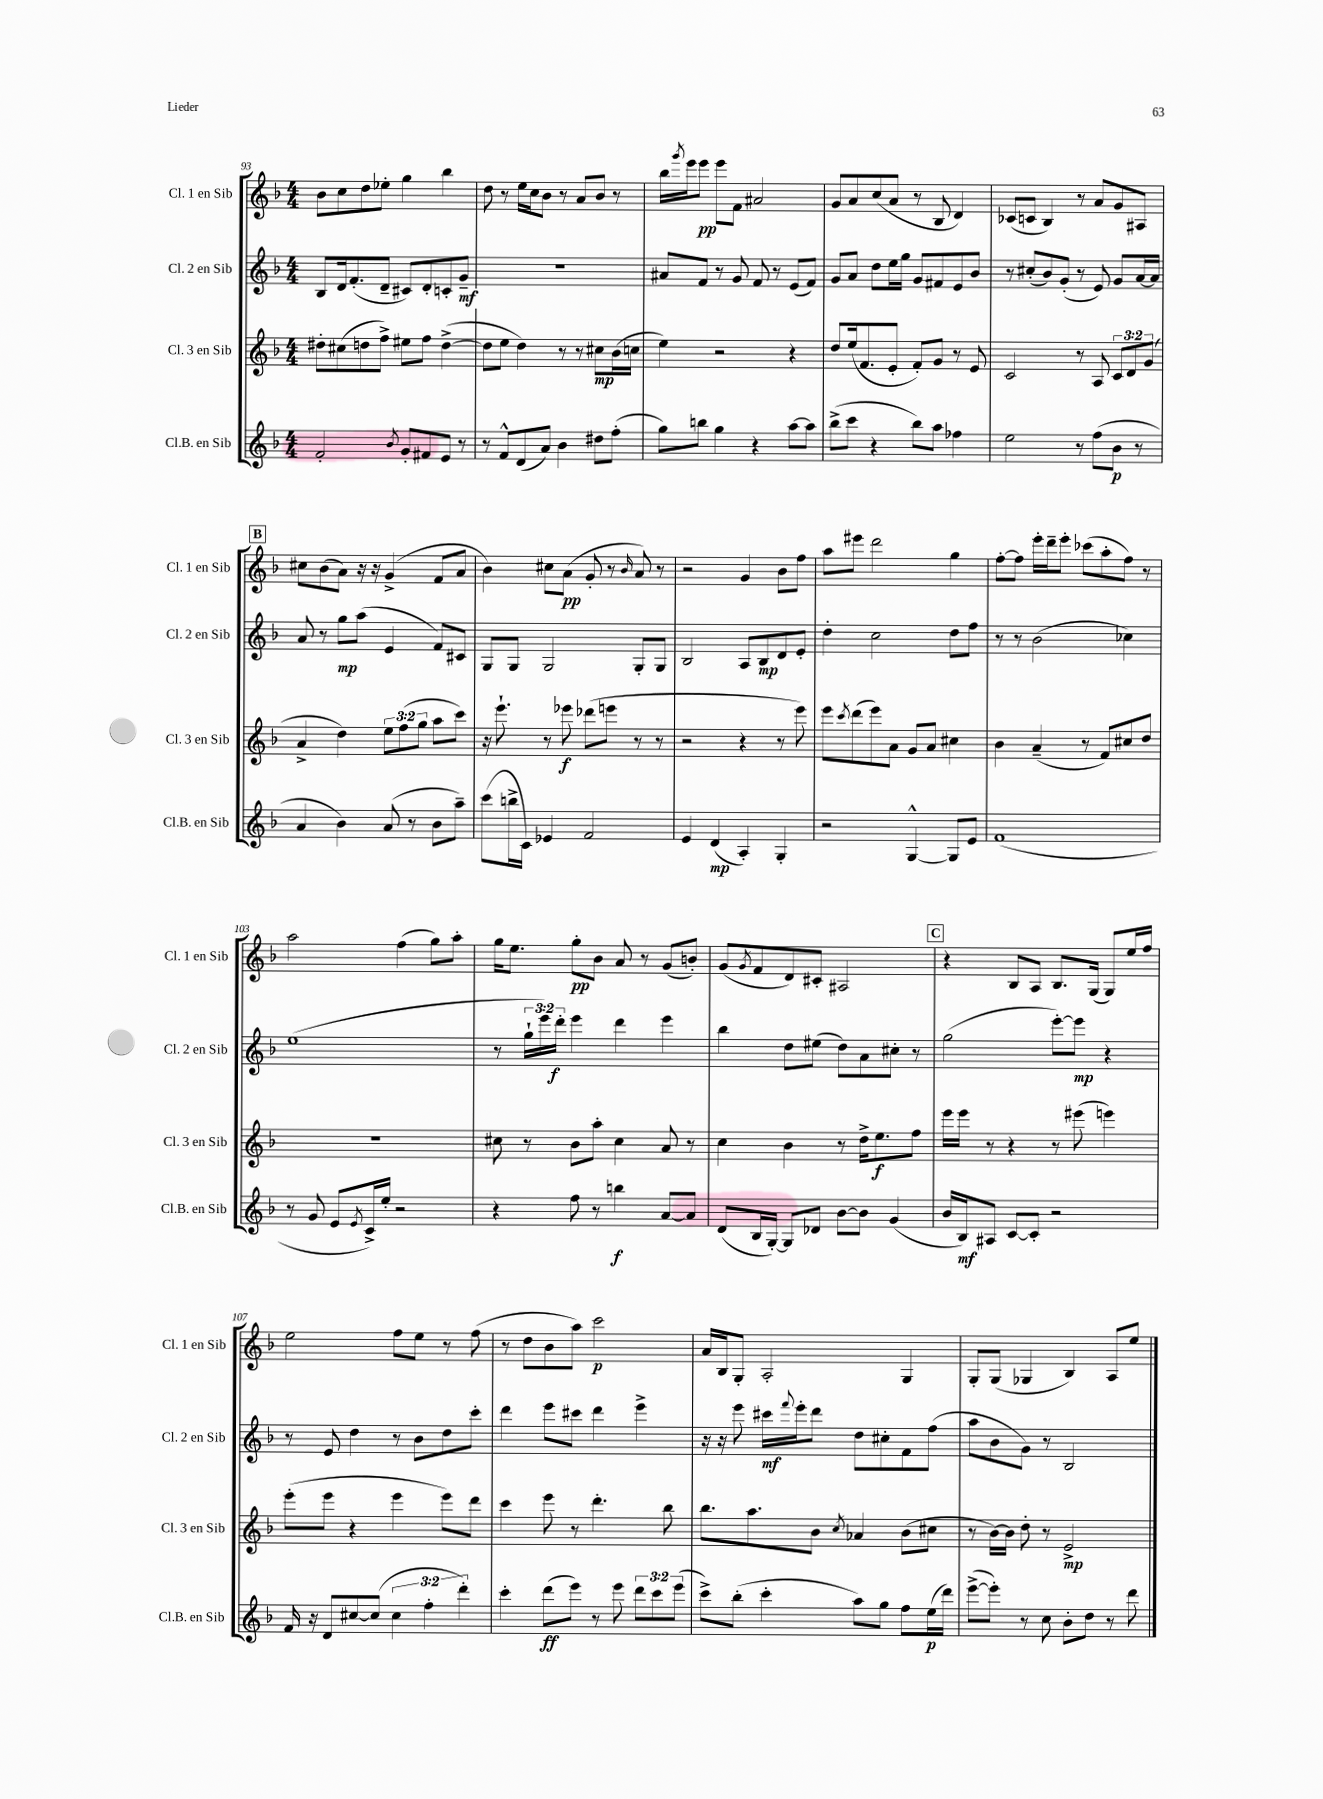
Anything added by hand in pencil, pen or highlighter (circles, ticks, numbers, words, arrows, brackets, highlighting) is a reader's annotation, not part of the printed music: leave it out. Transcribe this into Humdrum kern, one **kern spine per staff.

**kern	**dynam	**kern	**dynam	**kern	**dynam	**kern	**dynam
*part4	*part4	*part3	*part3	*part2	*part2	*part1	*part1
*staff4	*staff4	*staff3	*staff3	*staff2	*staff2	*staff1	*staff1
*I"Cl.B. en Sib	*	*I"Cl. 3 en Sib	*	*I"Cl. 2 en Sib	*	*I"Cl. 1 en Sib	*
*I'Cl.B. en Sib	*	*I'Cl. 3 en Sib	*	*I'Cl. 2 en Sib	*	*I'Cl. 1 en Sib	*
*clefG2	*	*clefG2	*	*clefG2	*	*clefG2	*
*k[b-]	*	*k[b-]	*	*k[b-]	*	*k[b-]	*
*M4/4	*	*M4/4	*	*M4/4	*	*M4/4	*
=93	=93	=93	=93	=93	=93	=93	=93
2f'/	.	8dd#X'\L	.	8B-/L	.	8b-\L	.
.	.	(8cc#X\	.	16d/k	.	8cc\	.
.	.	.	.	(8.f'/	.	.	.
.	.	8ddn\	.	.	.	8dd\	.
.	.	8ff^\J)	.	8d~/J	.	8ee-X'\J	.
8qb-/	.	.	.	.	.	.	.
8g'/L	.	8ee#X\L	.	8c#X/L)	.	4gg\	.
8f#X/	.	8ff\J	.	8d'/	.	.	.
8e/J	.	([4dd^\	.	8cn'/	.	4bb-\	.
8r	.	.	.	8g~/J	mf	.	.
=94	=94	=94	=94	=94	=94	=94	=94
8r	.	8dd\L]	.	1r	.	8dd\	.
8f^^/L	.	8ee\J	.	.	.	8r	.
(8d/	.	4dd\)	.	.	.	16ee\LL	.
.	.	.	.	.	.	16cc\J	.
8a/J)	.	.	.	.	.	8b-\J	.
4b-\	.	8r	.	.	.	8r	.
.	.	8r	.	.	.	8a/L	.
8dd#X\L	.	8cc#X\L	mp	.	.	8b-/J	.
(8ff'\J	.	(16b-\L	.	.	.	8r	.
.	.	16ccn\JJ	.	.	.	.	.
=95	=95	=95	=95	=95	=95	=95	=95
8gg\L)	.	4ee\)	.	8a#X/L	.	16bb-\LL	.
.	.	.	.	.	.	8qggg/	.
.	.	.	.	.	.	16eee\J	.
8bbn\J	.	.	.	8f/J	.	8eee\J	pp
4gg\	.	2r	.	8r	.	8eee\L	.
.	.	.	.	8g/	.	8f\J	.
4r	.	.	.	8f/	.	2a#X/	.
.	.	.	.	8r	.	.	.
[8aa\L	.	4r	.	(8e/L	.	.	.
8aa\J]	.	.	.	8f/J)	.	.	.
=96	=96	=96	=96	=96	=96	=96	=96
(8bb-^\L	.	8dd/L	.	8g/L	.	8g/L	.
8ccc\J	.	(16ee/k	.	8a/J	.	8a/	.
.	.	8.f/	.	.	.	.	.
4r	.	.	.	8dd\L	.	(8cc/	.
.	.	8e'/J	.	16ee\L	.	8a/J	.
.	.	.	.	16gg\JJ	.	.	.
8bb-\L)	.	8f'/L)	.	8g/L	.	8r	.
8aa\J	.	8g/J	.	8f#X/	.	8B-/	.
4ff-X\	.	8r	.	8e/	.	4d/)	.
.	.	8e/	.	8b-/J	.	.	.
=97	=97	=97	=97	=97	=97	=97	=97
2ee\	.	2c/	.	8r	.	(8c-X/L	.
.	.	.	.	(8cc#X'/L	.	8cn/J	.
.	.	.	.	8b-/)	.	4B-/)	.
.	.	.	.	(8g'/J	.	.	.
8r	.	8r	.	8r	.	8r	.
(8ff\L	.	8A/	.	8e/)	.	8a/L	.
8b-\J	p	12c/L	.	8g/L	.	8g/	.
.	.	12d/	.	.	.	.	.
8r	.	.	.	[16a/L	.	8A#X/J	.
.	.	(12g/J	.	.	.	.	.
.	.	.	.	16a/JJ]	.	.	.
!!LO:LB:g=z
!!LO:REH:place=s1:t=B
=98	=98	=98	=98	=98	=98	=98	=98
4a/	.	4a^/	.	8a/	.	8cc#X\L	.
.	.	.	.	8r	.	(8b-\	.
4b-\)	.	4dd\)	.	8gg\L	mp	8a\J)	.
.	.	.	.	(8aa\J	.	16r	.
.	.	.	.	.	.	16r	.
(8a/	.	12ee\L	.	4e/	.	(4g^/	.
.	.	(12ff\	.	.	.	.	.
8r	.	.	.	.	.	.	.
.	.	12gg\J	.	.	.	.	.
8b-\L	.	8aa\L	.	8f/L)	.	8f/L	.
8aa~\J)	.	8ccc\J)	.	8c#X/J	.	8a/J	.
=99	=99	=99	=99	=99	=99	=99	=99
(8ccc\L	.	16r	.	8G/L	.	4b-\)	.
.	.	8.eee`\	.	.	.	.	.
16bbn^\L	.	.	.	8G/J	.	.	.
16c\JJ)	.	.	.	.	.	.	.
4e-X/	.	8r	.	2G/	.	8cc#X\L	.
.	.	8eee-X\	f	.	.	(8a\J	pp
2f/	.	(8ddd-X\L	.	.	.	8g'/	.
.	.	8eeen\J	.	.	.	8r	.
.	.	.	.	.	.	16qqb-/	.
.	.	8r	.	8G'/L	.	8a/)	.
.	.	8r	.	8G/J	.	8r	.
=100	=100	=100	=100	=100	=100	=100	=100
4e/	.	2r	.	2B-/	.	2r	.
(4d/	mp	.	.	.	.	.	.
4A'/)	.	4r	.	8A/L	.	4g/	.
.	.	.	.	8B-/	mp	.	.
4G'/	.	8r	.	8d/	.	8b-\L	.
.	.	8eee\)	.	8e'/J	.	8ff\J	.
=101	=101	=101	=101	=101	=101	=101	=101
2r	.	8eee\L	.	4dd'\	.	8aa\L	.
.	.	8qccc/	.	.	.	.	.
.	.	(8ddd\	.	.	.	8eee#X\J	.
.	.	8eee\)	.	2cc\	.	2ddd\	.
.	.	8a\J	.	.	.	.	.
[4G^^/	.	8g/L	.	.	.	.	.
.	.	8a/J	.	.	.	.	.
8G/L]	.	4cc#X\	.	8dd\L	.	4gg\	.
8e/J	.	.	.	8ff\J	.	.	.
=102	=102	=102	=102	=102	=102	=102	=102
(1f	.	4b-\	.	8r	.	[8ff'\L	.
.	.	.	.	8r	.	8ff\J]	.
.	.	(4a~/	.	(2b-\	.	16eee'\LL	.
.	.	.	.	.	.	16ddd~\J	.
.	.	.	.	.	.	8eee'\J	.
.	.	8r	.	.	.	(8ccc-X\L	.
.	.	8f/L)	.	.	.	8aa'\	.
.	.	8cc#X/	.	4cc-X\)	.	8ff\J)	.
.	.	8dd/J	.	.	.	8r	.
!!LO:LB:g=z
=103	=103	=103	=103	=103	=103	=103	=103
8r	.	1r	.	(1ee	.	2aa\	.
8g/	.	.	.	.	.	.	.
8e/L	.	.	.	.	.	.	.
8qe/	.	.	.	.	.	.	.
16c^/L)	.	.	.	.	.	.	.
16ee'/JJ	.	.	.	.	.	.	.
2r	.	.	.	.	.	(4ff\	.
.	.	.	.	.	.	8gg\L)	.
.	.	.	.	.	.	8aa'\J	.
=104	=104	=104	=104	=104	=104	=104	=104
4r	.	8cc#X\	.	8r	.	16gg\KL	.
.	.	.	.	.	.	8.ee\J	.
.	.	8r	.	24gg`\LL	.	.	.
.	.	.	.	24eee\)	.	.	.
.	.	.	.	24ddd'\JJ	f	.	.
8ff\	.	8b-\L	.	4eee\	.	8gg'\L	pp
8r	.	8aa'\J	.	.	.	8b-\J	.
4bbn\	f	4cc#\	.	4ddd\	.	8a/	.
.	.	.	.	.	.	8r	.
[8a/L	.	8a/	.	4eee\	.	(8g/L	.
8a/J]	.	8r	.	.	.	8bn'/J)	.
=105	=105	=105	=105	=105	=105	=105	=105
(8d/L	.	4cc\	.	4bb-\	.	(8g/L	.
.	.	.	.	.	.	8qg/	.
16B-/L	.	.	.	.	.	8f/	.
[16G'/JJ)	.	.	.	.	.	.	.
8G/L]	.	4b-\	.	8dd\L	.	8d/)	.
8d-X/J	.	.	.	(8ee#X\J	.	8c#X'/J	.
[8b-\L	.	8r	.	8dd\L)	.	2A#X/	.
8b-\J]	.	16dd^\KL	.	8a\	.	.	.
.	.	8.ee\	f	.	.	.	.
(4g/	.	.	.	8cc#X'\J	.	.	.
.	.	8ff\J	.	8r	.	.	.
!!LO:REH:place=s1:t=C
=106	=106	=106	=106	=106	=106	=106	=106
16b-/LL	.	16eee\LL	.	(2gg\	.	4r	.
16B-/J)	mf	16eee\JJ	.	.	.	.	.
8A#X/J	.	8r	.	.	.	.	.
[8c/L	.	4r	.	.	.	8B-/L	.
8c'/J]	.	.	.	.	.	8A/J	.
2r	.	8r	.	[8eee'\L)	.	8.B-/L	.
.	.	(8eee#X\	.	8eee\J]	mp	.	.
.	.	.	.	.	.	(16G/Jk	.
.	.	4eeen\)	.	4r	.	8G/L)	.
.	.	.	.	.	.	16ee/L	.
.	.	.	.	.	.	16ff/JJ	.
!!LO:LB:g=z
=107	=107	=107	=107	=107	=107	=107	=107
16f/	.	(8eee'\L	.	8r	.	2ee\	.
16r	.	.	.	.	.	.	.
8d/L	.	8eee\J	.	8e/	.	.	.
[8cc#X/	.	4r	.	4dd\	.	.	.
(8cc#/J]	.	.	.	.	.	.	.
6cc#\	.	4eee\	.	8r	.	8ff\L	.
.	.	.	.	8b-\L	.	8ee\J	.
6ff'\	.	.	.	.	.	.	.
.	.	8eee\L)	.	8dd\	.	8r	.
6ddd'\)	.	.	.	.	.	.	.
.	.	8ddd\J	.	8ccc'\J	.	(8ff\	.
=108	=108	=108	=108	=108	=108	=108	=108
4ccc'\	.	4ccc\	.	4ddd\	.	8r	.
.	.	.	.	.	.	8dd\L	.
(8ddd\L	ff	8eee\	.	8eee\L	.	8b-\	.
8eee\J)	.	8r	.	8ccc#X\J	.	8aa\J)	.
8r	.	4.ddd'\	.	4ddd\	.	2ccc\	p
8eee\	.	.	.	.	.	.	.
12ddd\L	.	.	.	4eee^\	.	.	.
12ccc\	.	.	.	.	.	.	.
.	.	8bb-\	.	.	.	.	.
(12eee\J	.	.	.	.	.	.	.
=109	=109	=109	=109	=109	=109	=109	=109
8ccc^\L)	.	8.bb-\L	.	16r	.	16a/LL	.
.	.	.	.	16r	.	16B-/J	.
(8bb-'\J	.	.	.	8eee\	.	8G'/J	.
.	.	8.aa\	.	.	.	.	.
4ccc'\	.	.	.	16ccc#X\LL	mf	2A'/	.
.	.	.	.	8qqfff/	.	.	.
.	.	.	.	16eee'\J	.	.	.
.	.	8b-\J	.	8ddd\J	.	.	.
.	.	8qcc/	.	.	.	.	.
8aa\L)	.	4a-X/	.	8dd\L	.	.	.
8gg\J	.	.	.	8cc#X'\	.	.	.
8ff\L	.	(8b-\L	.	8f\	.	4G/	.
(16ee\L	p	8cc#X\J	.	(8ff\J	.	.	.
16ddd\JJ)	.	.	.	.	.	.	.
=110	=110	=110	=110	=110	=110	=110	=110
([8eee^\L	.	8r	.	8aa\L	.	8G'/L	.
8eee'\J])	.	[16b-\LL)	.	8b-\	.	(8G/J	.
.	.	16b-\JJ]	.	.	.	.	.
8r	.	8dd'\	.	8g\J)	.	4G-X/	.
8cc\	.	8r	.	8r	.	.	.
8b-'\L	.	2e^/	mp	2B-/	.	4B-/)	.
8dd\J	.	.	.	.	.	.	.
8r	.	.	.	.	.	8A/L	.
8ddd\	.	.	.	.	.	8ee/J	.
==	==	==	==	==	==	==	==
*-	*-	*-	*-	*-	*-	*-	*-
